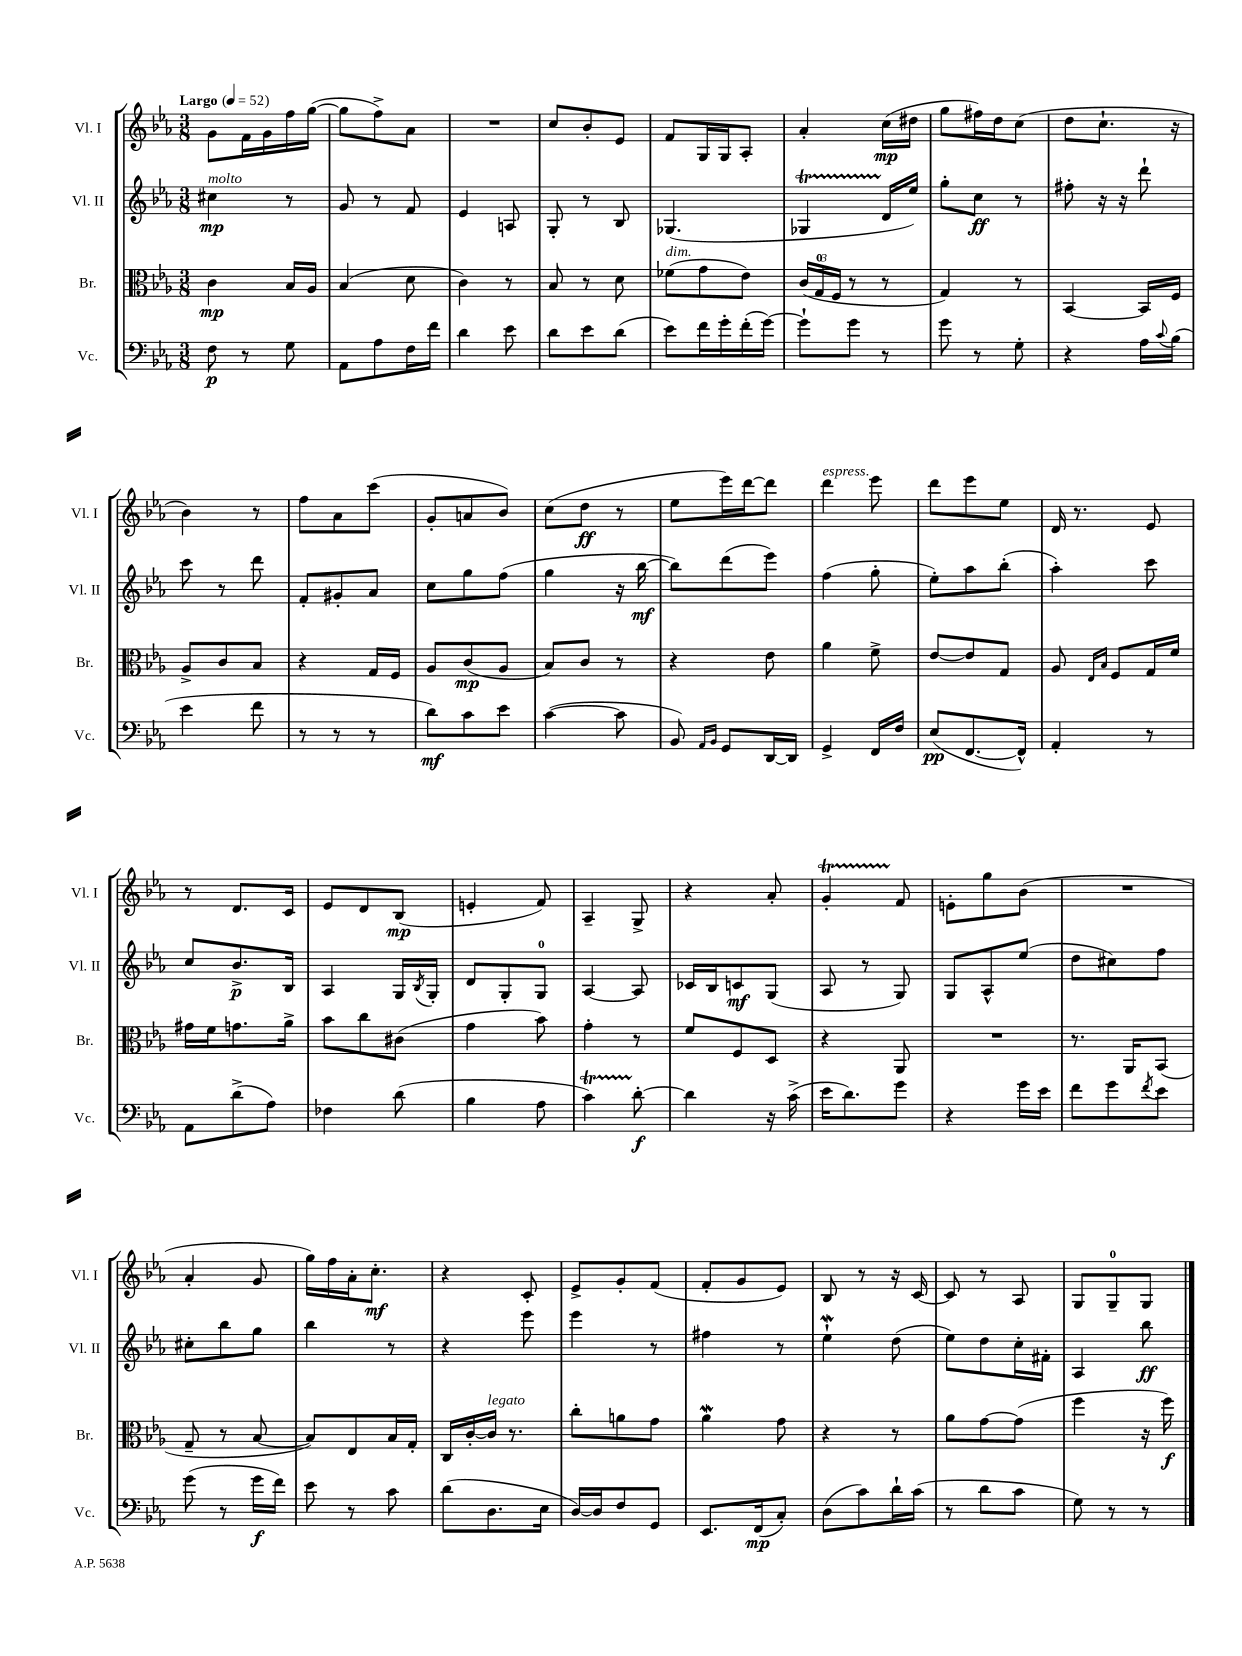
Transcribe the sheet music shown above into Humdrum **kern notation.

**kern	**kern	**kern	**kern
*staff4	*staff3	*staff2	*staff1
*clefF4	*clefC3	*clefG2	*clefG2
*k[b-e-a-]	*k[b-e-a-]	*k[b-e-a-]	*k[b-e-a-]
*M3/8	*M3/8	*M3/8	*M3/8
*MM52	*MM52	*MM52	*MM52
8F\	4c\	4cc#\	8g\L
8r	.	.	16f\L
.	.	.	16g\
8G\	16B-/LL	8r	16ff\
.	16A-/JJ	.	([16gg\JJ
=	=	=	=
8AA-\L	(4B-/	8g/	8gg\]L
8A-\	.	8r	8ff^\)
16F\L	8d\	8f/	8a-\J
16f\JJ	.	.	.
=	=	=	=
4d\	4c\)	4e-/	4.r
8e-\	8r	8A/	.
=	=	=	=
8d\L	8B-/	8G'/	8cc/L
8e-\	8r	8r	8b-'/
(8d\J	8d\	8B-/	8e-/J
=	=	=	=
8e-\L)	(8f-\L	(4.G-/	8f/L
16f\L	8g\	.	16G/L
16g'\	.	.	16G/J
(16f'\	8e-\J)	.	8A-'/J
[16g\JJ)	.	.	.
=	=	=	=
8g`\]L	(24c/LL	4G-/	4a-'/
.	24G/	.	.
.	24F/JJ	.	.
8g\J	8r	.	.
8r	8r	16d/LL	(16cc\LL
.	.	16ee-/JJ)	16dd#\JJ
=	=	=	=
8g\	4G/)	8gg'\L	8gg\L
8r	.	8cc\J	16ff#\L)
.	.	.	16dd\J
8G'\	8r	8r	(8cc\J
=	=	=	=
4r	[4BB-/	8ff#'\	8dd\L
.	.	16r	8.cc`\J
.	.	16r	.
16A-\LL	16BB-/]LL	8ddd`\	.
8qqc/	.	.	.
(16B-\JJ	16F/JJ	.	16r
=	=	=	=
4e-\	8A-^/L	8ccc\	4b-\)
.	8c/	8r	.
8f\	8B-/J	8ddd\	8r
=	=	=	=
8r	4r	8f'/L	8ff\L
8r	.	8g#'/	8a-\
8r	16G/LL	8a-/J	(8ccc\J
.	16F/JJ	.	.
=	=	=	=
8d\L)	8A-/L	8cc\L	8g'/L
8c\	(8c/	8gg\	8a/
8e-\J	8A-/J	(8ff\J	8b-/J)
=	=	=	=
([4c\	8B-/L)	4gg\	(8cc\L
.	8c/J	.	8dd\J
8c\]	8r	16r	8r
.	.	[16bb-\	.
=	=	=	=
8BB-/)	4r	8bb-\]L)	8ee-\L
16qqAA-/LL	.	.	.
16qqBB-/JJ	.	.	.
8GG/L	.	(8ddd\	16eee-\L)
.	.	.	[16ddd\J
[16DD/L	8e-\	8eee-\J)	8ddd\]J
16DD/]JJ	.	.	.
=	=	=	=
4GG^/	4a-\	(4ff\	4ddd\
16FF/LL	8f^\	8gg'\	8eee-\
16F/JJ	.	.	.
=	=	=	=
(8E-/L	[8e-/L	8ee-'\L)	8ddd\L
[8.FF/	8e-/]	8aa-\	8eee-\
.	8G/J	(8bb-'\J	8ee-\J
16FF^^/]Jk)	.	.	.
=	=	=	=
4AA-'/	8A-/	4aa-'\)	16d/
.	.	.	8.r
.	16qqE-/LL	.	.
.	16qqB-/JJ	.	.
.	8F/L	.	.
8r	16G/L	8ccc\	8e-/
.	16f/JJ	.	.
=	=	=	=
8AA-\L	16g#\LL	8cc/L	8r
.	16f\J	.	.
(8d^\	8.g\	8.b-^/	8.d/L
8A-\J)	.	.	.
.	16a-^\Jk	16B-/Jk	16c/Jk
=	=	=	=
4F-\	8b-\L	4A-/	8e-/L
.	8cc\	.	8d/
(8d\	(8c#\J	16G/LL	(8B-/J
.	.	8qB-/	.
.	.	16G'/JJ	.
=	=	=	=
4B-\	4g\	8d/L	4e'/
.	.	8G'/	.
8A-\	8b-\)	8G/J	8f/)
=	=	=	=
4c\)	4g'\	[4A-/	4A-~/
[8d'\	8r	8A-/]	8G^/
=	=	=	=
4d\]	8f/L	16c-/LL	4r
.	.	16B-/J	.
.	8F/	8c/	.
16r	8D/J	(8G/J	8a-'/
(16c^\	.	.	.
=	=	=	=
16e-\LK	4r	8A-/	4g'/
8.d\)	.	.	.
.	.	8r	.
8g\J	8AA-/	8G/)	8f/
=	=	=	=
4r	4.r	8G/L	8e'\L
.	.	8A-^^/	8gg\
16g\LL	.	(8ee-/J	(8b-\J
16e-\JJ	.	.	.
=	=	=	=
8f\L	8.r	8dd\L	4.r
8g\	.	8cc#\)	.
.	16AA-/LK	.	.
8qf/	.	.	.
8e-\J	(8BB-/J	8ff\J	.
=	=	=	=
(8g\	8G~/	8cc#'\L	4a-'/
8r	8r	8bb-\	.
16g\LL	[8B-/	8gg\J	8g/
16f\JJ)	.	.	.
=	=	=	=
8e-\	8B-/]L)	4bb-\	16gg\LL)
.	.	.	16ff\
8r	8E-/	.	16a-'\J
.	.	.	8.cc'\J
8c\	16B-/L	8r	.
.	16G'/JJ	.	.
=	=	=	=
(8d\L	16C/LL	4r	4r
.	[16c'/	.	.
8.D\	16c/]JJ	.	.
.	8.r	.	.
.	.	8eee-\	8c'/
16E-\Jk	.	.	.
=	=	=	=
[16D/LL)	8cc'\L	4eee-\	8e-^/L
16D/]J	.	.	.
8F/	8a\	.	8g'/
8GG/J	8g\J	8r	(8f/J
=	=	=	=
8.EE-/L	4a-\	4ff#\	8f'/L
.	.	.	8g/
(16FF/k	.	.	.
8C'/J)	8g\	8r	8e-/J)
=	=	=	=
(8D\L	4r	4ee-`\	8B-/
8c\)	.	.	8r
16d`\L	8r	(8dd\	16r
(16c\JJ	.	.	[16c/
=	=	=	=
8r	8a-\L	8ee-\L)	8c/]
8d\L	[8g\	8dd\	8r
8c\J	(8g\]J	16cc'\L	8A-/
.	.	16f#'\JJ	.
=	=	=	=
8G\)	4ff\	4A-/	8G/L
8r	.	.	8G~/
8r	16r	8bb-\	8G/J
.	16ff\)	.	.
==	==	==	==
*-	*-	*-	*-
